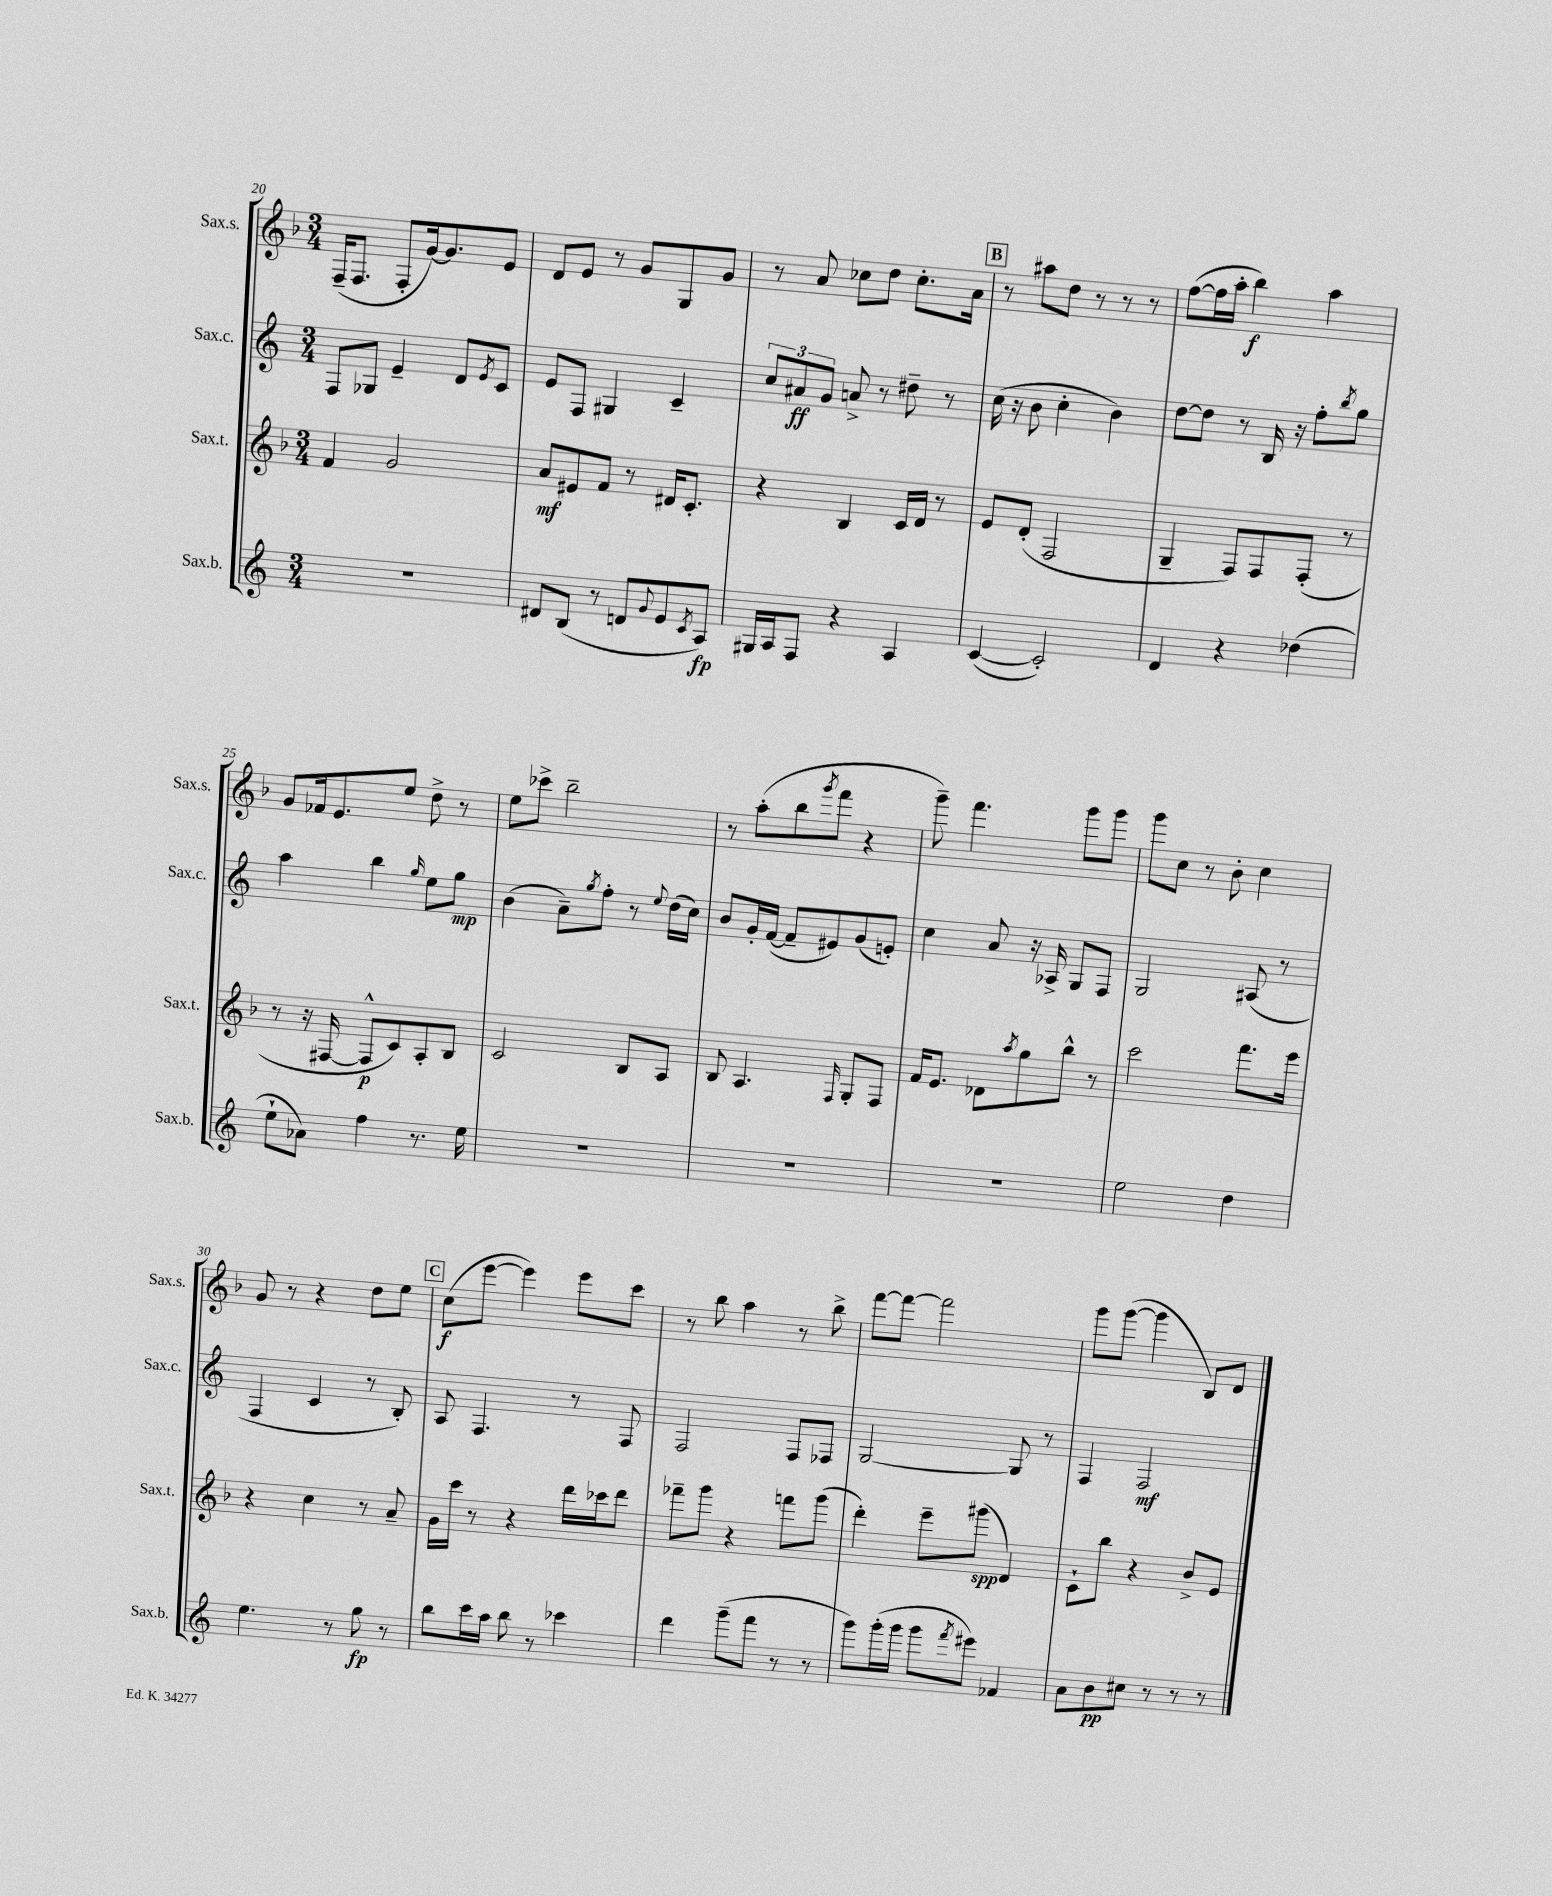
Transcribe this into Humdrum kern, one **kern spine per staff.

**kern	**dynam	**kern	**dynam	**kern	**dynam	**kern	**dynam
*part4	*part4	*part3	*part3	*part2	*part2	*part1	*part1
*staff4	*staff4	*staff3	*staff3	*staff2	*staff2	*staff1	*staff1
*I"Sax.b.	*	*I"Sax.t.	*	*I"Sax.c.	*	*I"Sax.s.	*
*I'Sax.b.	*	*I'Sax.t.	*	*I'Sax.c.	*	*I'Sax.s.	*
*clefG2	*	*clefG2	*	*clefG2	*	*clefG2	*
*k[]	*	*k[b-]	*	*k[]	*	*k[b-]	*
*M3/4	*	*M3/4	*	*M3/4	*	*M3/4	*
=20	=20	=20	=20	=20	=20	=20	=20
2.r	.	4f/	.	8F/L	.	(16F~/KL	.
.	.	.	.	.	.	8.F/J	.
.	.	.	.	8G-X/J	.	.	.
.	.	2g/	.	4e~/	.	8F'/L	.
.	.	.	.	.	.	[16g/k)	.
.	.	.	.	.	.	8.g/]	.
.	.	.	.	8d/L	.	.	.
.	.	.	.	8qe/	.	.	.
.	.	.	.	8c/J	.	8e/J	.
=21	=21	=21	=21	=21	=21	=21	=21
8d#X/L	.	8a/L	mf	8e/L	.	8d/L	.
(8B/J	.	8e#X/	.	8F/J	.	8e/J	.
8r	.	8f/J	.	4G#X/	.	8r	.
8dn/L	.	8r	.	.	.	8g/L	.
8qqg/	.	.	.	.	.	.	.
8e/	.	16d#X/KL	.	4c~/	.	8G/	.
.	.	8.c'/J	.	.	.	.	.
8qc/	.	.	.	.	.	.	.
8A/J)	fp	.	.	.	.	8g/J	.
=22	=22	=22	=22	=22	=22	=22	=22
16G#X/LL	.	4r	.	12cc/L	.	8r	.
16A/J	.	.	.	.	.	.	.
.	.	.	.	12a#X/	ff	.	.
8F/J	.	.	.	.	.	8a/	.
.	.	.	.	12g/J	.	.	.
4r	.	4B-/	.	8an^/	.	8cc-X\L	.
.	.	.	.	8r	.	8dd\J	.
4A/	.	16c/LL	.	8dd#X~\	.	8.cc-'\L	.
.	.	16d/JJ	.	.	.	.	.
.	.	8r	.	8r	.	.	.
.	.	.	.	.	.	16a\Jk	.
!!LO:REH:place=s1:t=B
=23	=23	=23	=23	=23	=23	=23	=23
([4c/	.	8e/L	.	(16cc\	.	8r	.
.	.	.	.	16r	.	.	.
.	.	(8d'/J	.	8b\	.	8aa#X\L	.
2c'/])	.	2F/	.	4cc'\	.	8dd\J	.
.	.	.	.	.	.	8r	.
.	.	.	.	4b\)	.	8r	.
.	.	.	.	.	.	8r	.
=24	=24	=24	=24	=24	=24	=24	=24
4d/	.	4G~/	.	[8dd\L	.	([8ff\L	.
.	.	.	.	8dd\J]	.	16ff\L]	.
.	.	.	.	.	.	16aa'\JJ	.
4r	.	8F/L)	.	8r	.	4bb-\)	f
.	.	8F/	.	16B/	.	.	.
.	.	.	.	16r	.	.	.
(4dd-X\	.	(8F'/J	.	8ff'\L	.	4aa\	.
.	.	.	.	8qbb/	.	.	.
.	.	8r	.	8gg\J	.	.	.
!!LO:LB:g=z
=25	=25	=25	=25	=25	=25	=25	=25
8ee`\L	.	8r	.	4aa\	.	8g/L	.
8a-X\J)	.	16r	.	.	.	16f-X/k	.
.	.	[16F#X/	.	.	.	8.e/	.
4ff\	.	8F#^^/L]	p	4bb\	.	.	.
.	.	8c/)	.	.	.	8ee/J	.
.	.	.	.	16qqgg/	.	.	.
8.r	.	8A'/	.	8ee\L	.	8dd^\	.
.	.	8B-/J	.	8gg\J	mp	8r	.
16ee\	.	.	.	.	.	.	.
=26	=26	=26	=26	=26	=26	=26	=26
2.r	.	2c/	.	(4b\	.	8ee\L	.
.	.	.	.	.	.	8ccc-X^\J	.
.	.	.	.	8a~\L)	.	2bb-~\	.
.	.	.	.	8qgg/	.	.	.
.	.	.	.	8ff'\J	.	.	.
.	.	8B-/L	.	8r	.	.	.
.	.	.	.	8qqee/	.	.	.
.	.	8A/J	.	(16dd\LL	.	.	.
.	.	.	.	16cc\JJ)	.	.	.
=27	=27	=27	=27	=27	=27	=27	=27
2.r	.	8B-/	.	8b/L	.	8r	.
.	.	4.A/	.	16g'/L	.	(8aa'\L	.
.	.	.	.	([16f/JJ	.	.	.
.	.	.	.	8f~/L]	.	8bb-\	.
.	.	.	.	.	.	8qggg/	.
.	.	.	.	8e#X/)	.	8fff\J	.
.	.	16qqF/	.	.	.	.	.
.	.	8G'/L	.	(8g/	.	4r	.
.	.	8F/J	.	8en'/J)	.	.	.
=28	=28	=28	=28	=28	=28	=28	=28
2.r	.	16f/KL	.	4cc\	.	8ggg~\)	.
.	.	8.e/J	.	.	.	.	.
.	.	.	.	.	.	4.fff\	.
.	.	8d-X\L	.	8a/	.	.	.
.	.	8qaa/	.	.	.	.	.
.	.	8gg\	.	16r	.	.	.
.	.	.	.	16A-X^/	.	.	.
.	.	8bb-^^\J	.	8G/L	.	8ggg\L	.
.	.	8r	.	8F/J	.	8ggg\J	.
=29	=29	=29	=29	=29	=29	=29	=29
2ee\	.	2ccc\	.	2G/	.	8ggg\L	.
.	.	.	.	.	.	8cc\J	.
.	.	.	.	.	.	8r	.
.	.	.	.	.	.	8b-'\	.
4dd\	.	8.fff\L	.	(8A#X/	.	4cc\	.
.	.	.	.	8r	.	.	.
.	.	16eee\Jk	.	.	.	.	.
!!LO:LB:g=z
=30	=30	=30	=30	=30	=30	=30	=30
4.ee\	.	4r	.	4F/	.	8g/	.
.	.	.	.	.	.	8r	.
.	.	4cc\	.	4c/	.	4r	.
8r	.	.	.	.	.	.	.
8gg\	fp	8r	.	8r	.	8dd\L	.
8r	.	8a~/	.	8B'/)	.	8ee\J	.
!!LO:REH:place=s1:t=C
=31	=31	=31	=31	=31	=31	=31	=31
8bb\L	.	16g\LL	.	8A/	.	(8cc\L	f
.	.	16ccc\JJ	.	.	.	.	.
16ccc\L	.	8r	.	4.F/	.	[8eee\J	.
16aa\JJ	.	.	.	.	.	.	.
8bb\	.	4r	.	.	.	4eee\])	.
8r	.	.	.	.	.	.	.
4ccc-X\	.	16ddd\LL	.	8r	.	8eee\L	.
.	.	16ccc-X\J	.	.	.	.	.
.	.	8ddd\J	.	8F/	.	8ccc\J	.
=32	=32	=32	=32	=32	=32	=32	=32
4ddd\	.	8fff-X~\L	.	2F/	.	8r	.
.	.	8ggg\J	.	.	.	8bb-\	.
(8ggg~\L	.	4r	.	.	.	4aa\	.
8fff\J	.	.	.	.	.	.	.
8r	.	8fffn\L	.	8F/L	.	8r	.
8r	.	(8ggg\J	.	8F-X/J	.	8bb-^\	.
=33	=33	=33	=33	=33	=33	=33	=33
8ggg\L)	.	4ddd'\)	.	[2G/	.	[8fff\L	.
(16ggg'\L	.	.	.	.	.	8fff\J_	.
16ggg\JJ	.	.	.	.	.	.	.
8ggg\L	.	8eee~\L	.	.	.	2fff\]	.
8qfff/	.	.	.	.	.	.	.
8eee#X\J)	.	(8ggg#X\J	spp	.	.	.	.
4f-X/	.	4d/)	.	8G/]	.	.	.
.	.	.	.	8r	.	.	.
=34	=34	=34	=34	=34	=34	=34	=34
8a\L	.	8c`\L	.	4F/	.	8ggg\L	.
8b\	pp	8bb-\J	.	.	.	([8ggg\J	.
8cc#X\J	.	4r	.	2F/	mf	4ggg\]	.
8r	.	.	.	.	.	.	.
8r	.	8b-^/L	.	.	.	8B-/L)	.
8r	.	8e/J	.	.	.	8d/J	.
==	==	==	==	==	==	==	==
*-	*-	*-	*-	*-	*-	*-	*-
